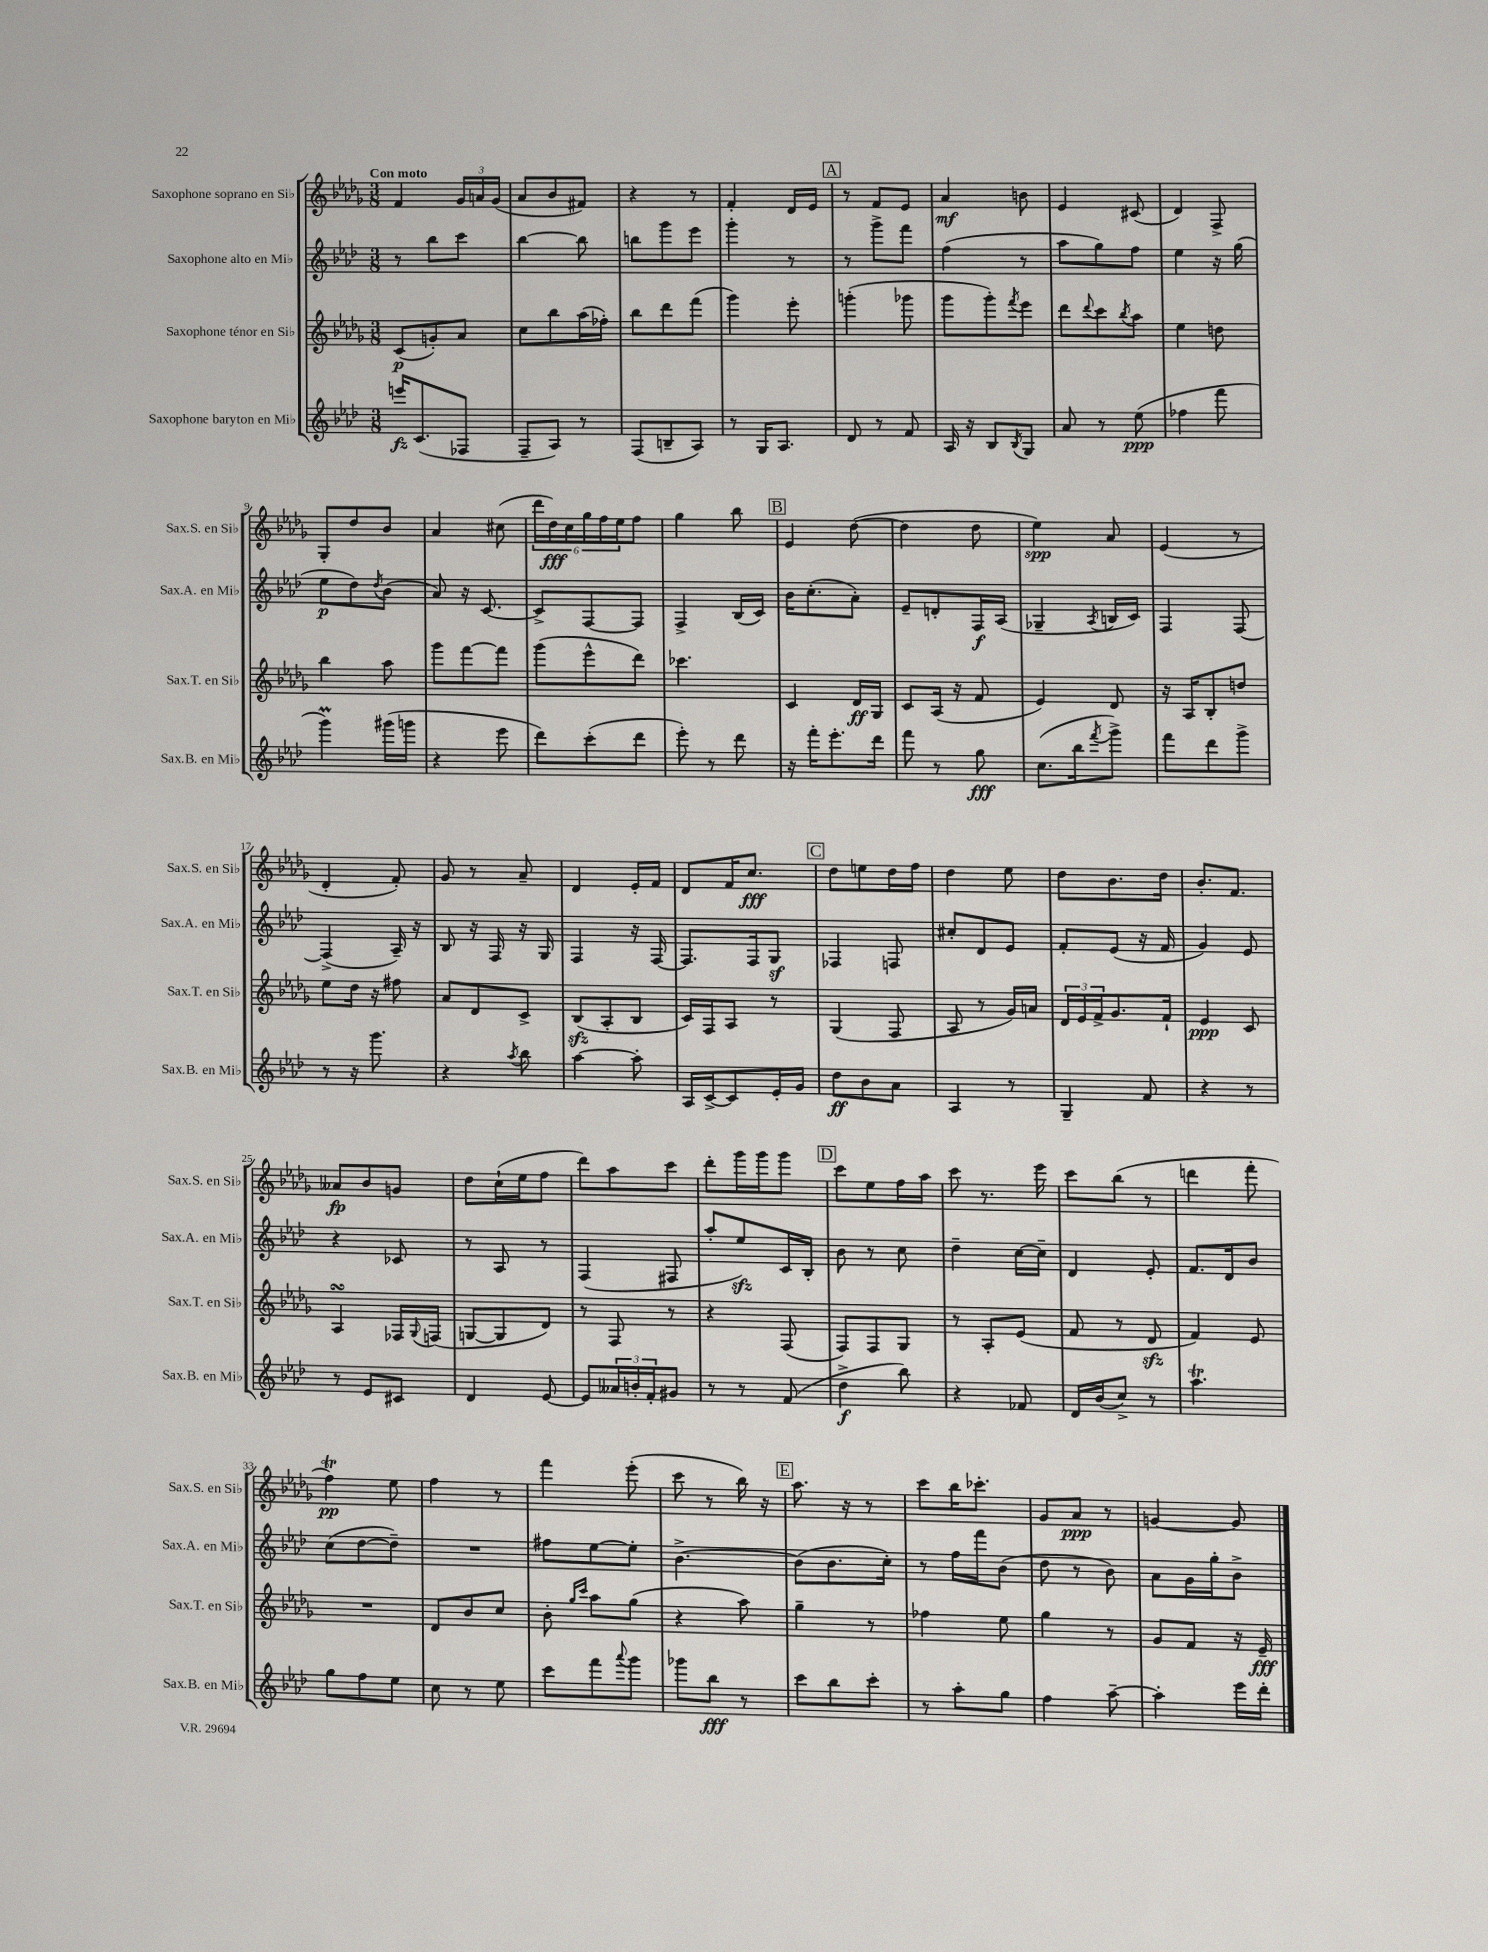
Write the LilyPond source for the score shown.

<<
\new StaffGroup <<
\new Staff = "s0" \with { instrumentName = "Saxophone soprano en Sib" shortInstrumentName = "Sax.S. en Sib" } {
    \clef treble \key des \major \numericTimeSignature \time 3/8 \tempo "Con moto"
    f'4 \tuplet 3/2 { ges'16 a'16 ges'16( } |
    aes'8 bes'8 fis'8) |
    r4 r8 |
    f'4-. des'16 ees'16 |
    \mark \markup { \box "A" } r8 f'8 ees'8 |
    aes'4\mf b'8 |
    ees'4 cis'8( |
    des'4) f8-> |
    ges8-. des''8 bes'8 |
    aes'4 cis''8( |
    \tuplet 6/4 { des'''16 des''16\fff) c''16 ges''16 f''16 ees''16 } f''8 |
    ges''4 bes''8 |
    \mark \markup { \box "B" } ees'4 des''8~( |
    des''4 des''8 |
    ees''4\spp) aes'8 |
    ees'4( r8 |
    des'4-. f'8-.) |
    ges'8 r8 aes'8-- |
    des'4 ees'16-. f'16 |
    des'8 f'16 c''8.\fff |
    \mark \markup { \box "C" } des''8 e''8 des''16 f''16 |
    des''4 ees''8 |
    des''8 bes'8. des''16 |
    bes'8.-. f'8. |
    aeses'8\fp bes'8 g'8 |
    des''8 c''16-!( ees''16 f''8 |
    des'''8) aes''8 c'''8 |
    des'''8-. ges'''16 ges'''16 ges'''8 |
    \mark \markup { \box "D" } c'''8 ees''8 f''16 aes''16 |
    c'''8 r8. ees'''16 |
    c'''8 bes''8( r8 |
    d'''4 f'''8-. |
    f''4\trill\pp) ees''8 |
    f''4 r8 |
    f'''4 ees'''8-.( |
    c'''8 r8 bes''16) r16 |
    \mark \markup { \box "E" } aes''8. r16 r8 |
    c'''8 bes''16 ces'''8.-. |
    ges'8 aes'8\ppp r8 |
    g'4~ g'8 \bar "|." |
}
\new Staff = "s1" \with { instrumentName = "Saxophone alto en Mib" shortInstrumentName = "Sax.A. en Mib" } {
    \clef treble \key aes \major \numericTimeSignature \time 3/8
    r8 bes''8 c'''8 |
    bes''4~ bes''8 |
    b''8 g'''8 ees'''8 |
    g'''4-. r8 |
    \mark \markup { \box "A" } r8 g'''8-> f'''8 |
    f''4( r8 |
    aes''8 g''8) f''8 |
    ees''4 r16 g''16( |
    ees''8\p des''8) \acciaccatura { des''8 } bes'8( |
    aes'8) r16 c'8.~ |
    c'8-> f8~ f8 |
    f4-> bes16( c'16) |
    \mark \markup { \box "B" } bes'16 c''8.-.( aes'8-.) |
    ees'8-- d'8-. f16\f aes16( |
    ges4-- \acciaccatura { aes8 } b16 c'16) |
    f4 f8~ |
    f4->( aes16--) r16 |
    bes8 r16 f16 r16 g16 |
    f4 r16 f16~ |
    f8. f16 g8\sf |
    \mark \markup { \box "C" } fes4 f8 |
    cis''8-. des'8 ees'8 |
    f'8-. ees'8( r16 f'16 |
    g'4) ees'8 |
    r4 ces'8 |
    r8 aes8 r8 |
    f4( fis8 |
    aes''8-. ees''8\sfz) c'16 bes16-. |
    \mark \markup { \box "D" } bes'8 r8 c''8 |
    des''4-- c''16~ c''16-- |
    des'4 ees'8-. |
    f'8. des'16 bes'8 |
    c''8( des''8~ des''8--) |
    R4. |
    fis''8 ees''8~ ees''8-. |
    bes'4.~-> |
    \mark \markup { \box "E" } bes'8( bes'8. c''16-.) |
    r8 f''16 f'''16 bes'8( |
    des''8 r8 bes'8) |
    aes'8 g'16 g''16-. bes'8-> \bar "|." |
}
\new Staff = "s2" \with { instrumentName = "Saxophone ténor en Sib" shortInstrumentName = "Sax.T. en Sib" } {
    \clef treble \key des \major \numericTimeSignature \time 3/8
    c'8\p( g'8-.) aes'8 |
    c''8 bes''8 aes''16( fes''16-.) |
    bes''8 des'''8 f'''8( |
    ges'''4) ees'''8-. |
    \mark \markup { \box "A" } g'''4-.( ges'''8 |
    ges'''8 ges'''8-.) \acciaccatura { f'''8 } ees'''8 |
    des'''8 \appoggiatura { des'''8 } c'''8 \acciaccatura { bes''8 } aes''8 |
    ees''4 d''8 |
    bes''4 aes''8 |
    ges'''8 f'''8~ f'''8 |
    ges'''8( ees'''8-^ des'''8) |
    ces'''4. |
    \mark \markup { \box "B" } c'4 des'16\ff ges16 |
    c'8 aes16( r16 f'8 |
    ees'4) des'8 |
    r16 aes16 bes8-. d''8 |
    ees''8 des''16 r16 fis''8 |
    aes'8 des'8 c'8-> |
    bes8\sfz( aes8-. bes8 |
    c'16) f16 aes8 r8 |
    \mark \markup { \box "C" } ges4( f8 |
    aes8 r8 ges'16) a'16 |
    \tuplet 3/2 { des'16 ees'16 f'16-> } ges'8. f'16-! |
    ees'4\ppp c'8 |
    aes4\turn fes16 \appoggiatura { ges8 } f16( |
    g8~ g8 des'8) |
    r8 f8 r8 |
    r4 f8( |
    \mark \markup { \box "D" } f8) f8 ges8 |
    r8 aes8-. ees'8( |
    f'8 r8 des'8\sfz |
    f'4) ees'8 |
    R4. |
    des'8 bes'8 c''8 |
    bes'8-. \grace { ges''16 c'''16 } aes''8 ges''8( |
    r4 aes''8) |
    \mark \markup { \box "E" } ges''4-- r8 |
    fes''4 ees''8 |
    ges''4 r8 |
    ges'8 f'8 r16 ees'16--\fff \bar "|." |
}
\new Staff = "s3" \with { instrumentName = "Saxophone baryton en Mib" shortInstrumentName = "Sax.B. en Mib" } {
    \clef treble \key aes \major \numericTimeSignature \time 3/8
    e'''16\fz c'8.( fes8 |
    f8-- aes8) r8 |
    f8( b8-- aes8) |
    r8 g16 aes8. |
    \mark \markup { \box "A" } des'8 r8 f'8 |
    aes16 r16 bes8 \acciaccatura { bes8 } g8 |
    aes'8 r8 ees''8\ppp( |
    fes''4 f'''8 |
    g'''4\prall) gis'''16( g'''16 |
    r4 ees'''8 |
    des'''8) c'''8-.( des'''8 |
    ees'''8-.) r8 des'''8 |
    \mark \markup { \box "B" } r16 f'''16-. ees'''8.-. des'''16 |
    f'''8 r8 g''8\fff |
    c''8.( bes''16 \acciaccatura { f'''8 } g'''8->) |
    f'''8 des'''8 g'''8-> |
    r8 r16 g'''8. |
    r4 \acciaccatura { aes''8 } bes''8 |
    aes''4~ aes''8-. |
    aes16 c'16~-> c'8 ees'16-. g'16 |
    \mark \markup { \box "C" } des''8\ff bes'8 aes'8 |
    aes4 r8 |
    g4-- f'8 |
    r4 r8 |
    r8 ees'8 cis'8 |
    des'4 ees'8~ |
    ees'8 \tuplet 3/2 { aeses'16 b'16-. f'16-. } gis'8 |
    r8 r8 f'8( |
    \mark \markup { \box "D" } des''4->\f bes''8) |
    r4 fes'8 |
    des'16 bes'16( c''8->) r8 |
    aes''4.\trill |
    g''8 f''8 ees''8 |
    c''8 r8 ees''8 |
    c'''8 f'''8 \appoggiatura { aes'''8 } g'''8 |
    ges'''8 bes''8\fff r8 |
    \mark \markup { \box "E" } c'''8 bes''8 c'''8-. |
    r8 aes''8-. g''8 |
    f''4 aes''8~-- |
    aes''4-. ees'''16 des'''16-. \bar "|." |
}
>>
>>
